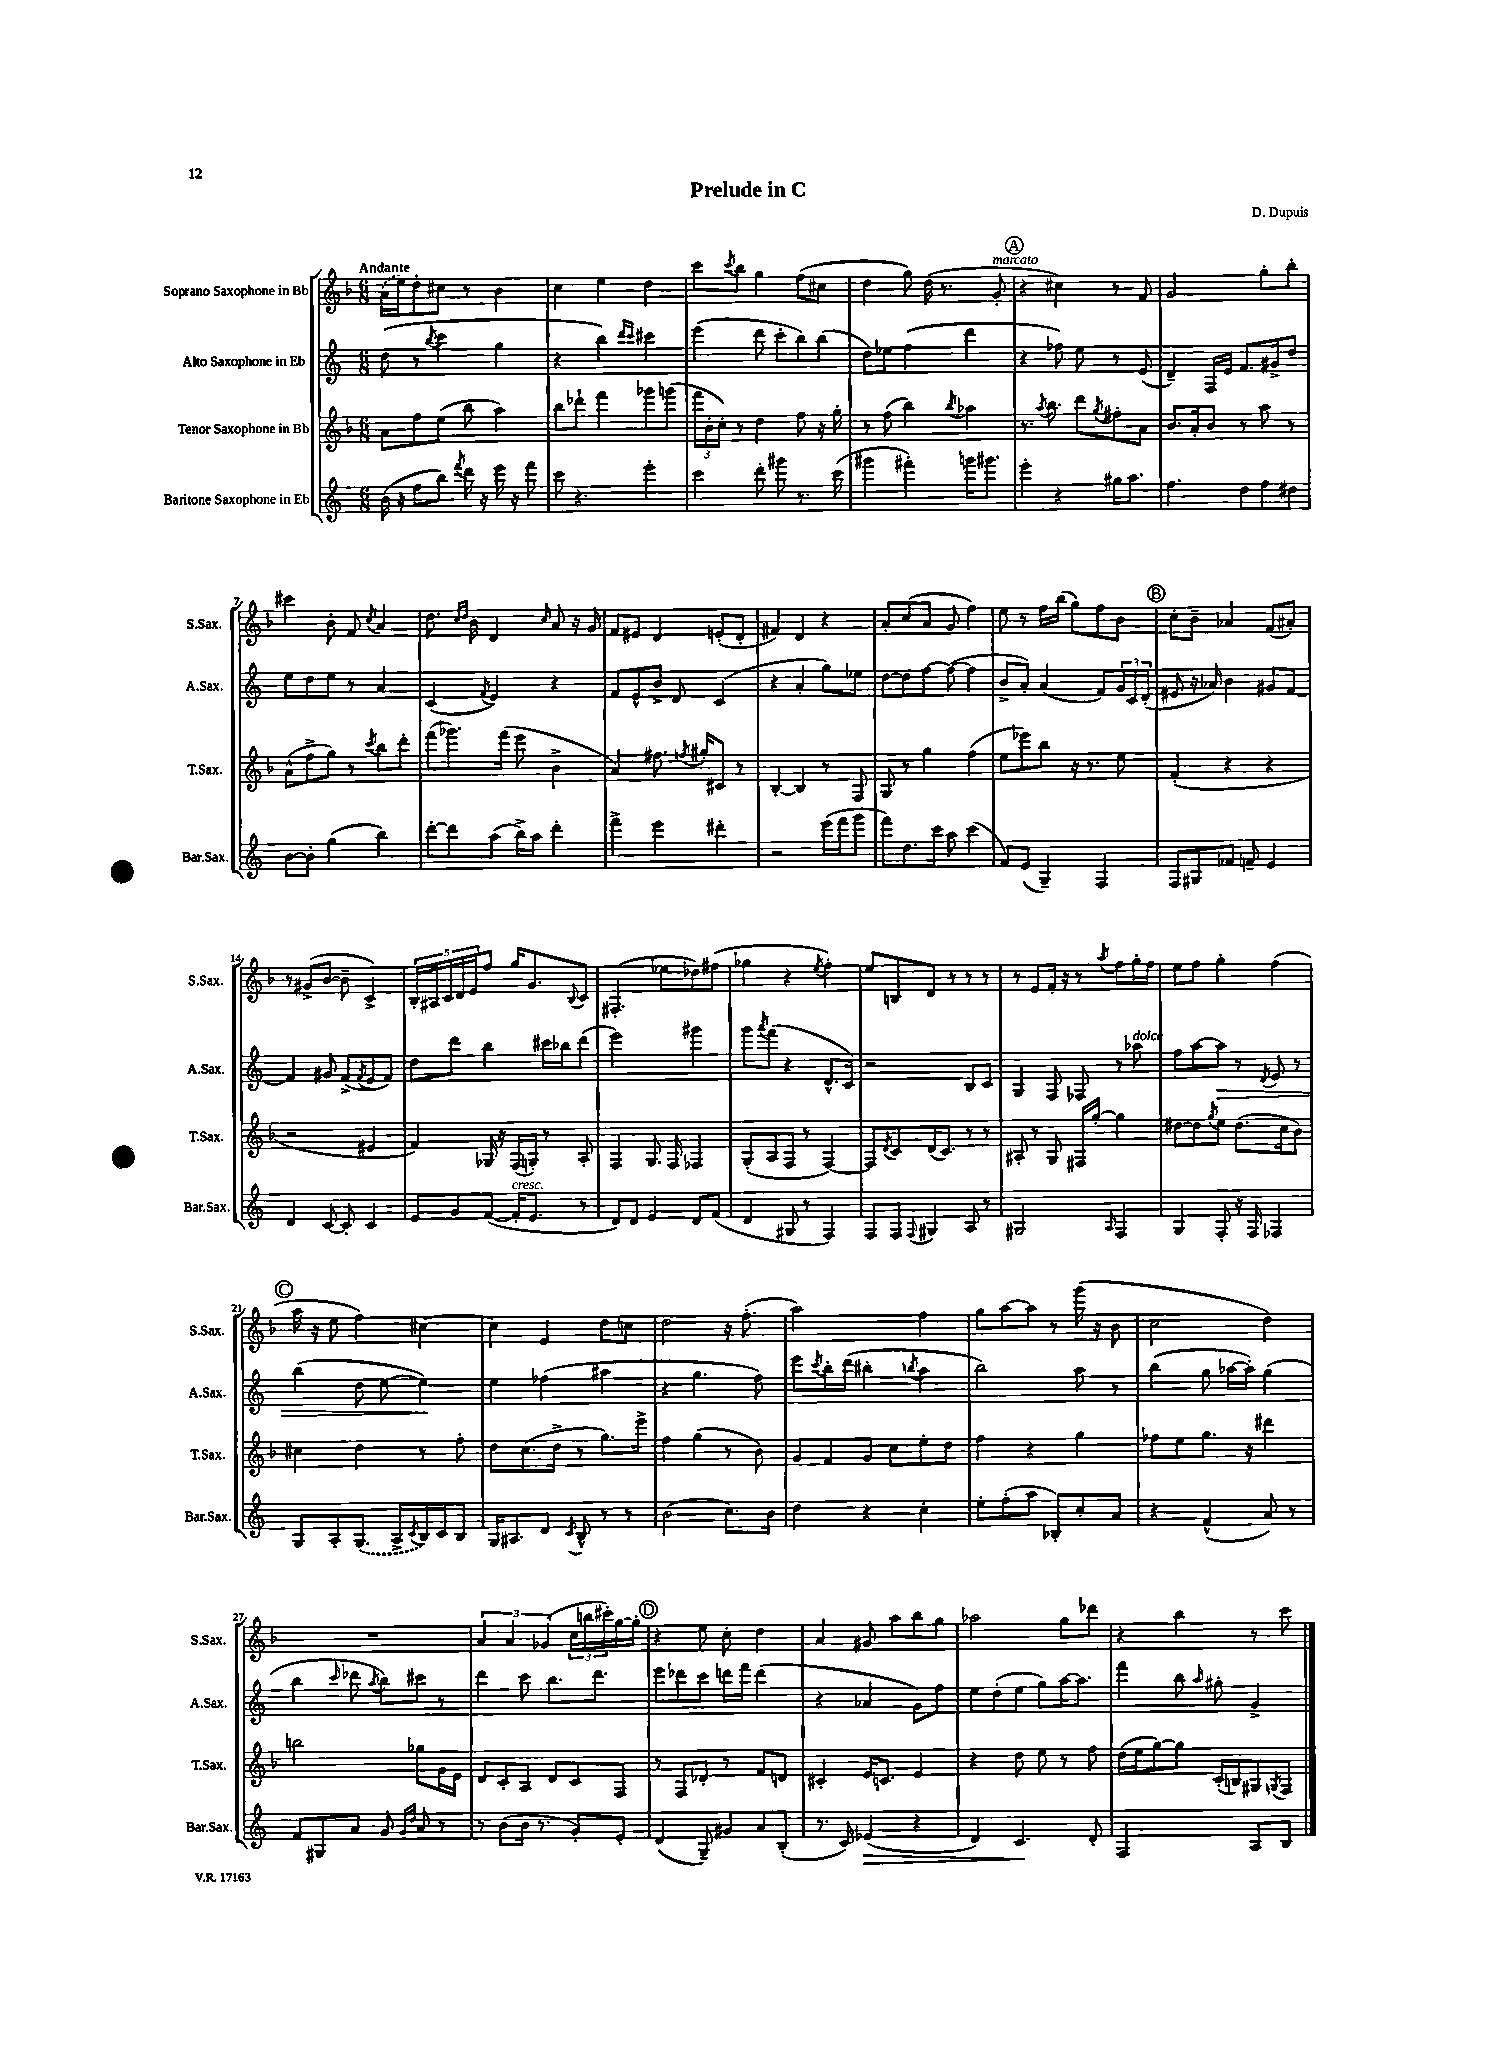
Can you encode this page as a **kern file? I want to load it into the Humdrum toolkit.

**kern	**kern	**kern	**kern
*staff4	*staff3	*staff2	*staff1
*clefG2	*clefG2	*clefG2	*clefG2
*k[]	*k[b-]	*k[]	*k[b-]
*M6/8	*M6/8	*M6/8	*M6/8
(16b\	8a\L	(8dd\	(16a\LL
16r	.	.	16ee\J)
8ff\L	8ff\	8r	8dd'\
.	.	8qbb/	.
8bb\J)	(8ee\J	4ccc\	8cc#\J
8qfff/	.	.	.
16ddd\	8bb-\	.	8r
16r	.	.	.
16eee\	4aa\)	4gg\	4b-\
16r	.	.	.
8fff\	.	.	.
=	=	=	=
8ccc\	8bb-\L	4r	4cc\
4.r	8ddd-`\J	.	.
.	4fff\	4bb\)	4ee\
.	.	16qqddd/LL	.
.	.	16qqccc/JJ	.
4eee'\	8ggg-\L	4ccc#\	4dd\
.	(8ggg\J	.	.
=	=	=	=
4ccc\	24fff\LL	(4eee\	8ccc\L
.	24b-'\	.	.
.	24cc'\JJ)	.	.
.	.	.	8qccc/
.	8r	.	8bb-\J
8ddd'\	4dd\	8ddd\	4gg\
8ggg#\	.	8ccc'\L	.
8.r	8ff\	8bb\)	(8ff\L
.	16r	(8bb\J	8cc#\J
(16ccc\	16gg'\	.	.
=	=	=	=
4ggg#\	8r	8dd\L)	4dd\
.	(8ff\	8ee-\J	.
4fff#'\)	4bb-\)	(4ff\	8gg\)
.	.	.	(16dd\
.	.	.	8.r
.	8qbb-/	.	.
16ggg\LK	4aa-\	4ddd\	.
8.ggg#\J	.	.	.
.	.	.	8g'/
=	=	=	=
4eee'\	8.r	4r	4r
.	8qaa/	.	.
.	8.bb-\	.	.
4r	.	8ff-\)	4cc#\)
.	8ddd\L	8ee\	.
.	8qgg/	.	.
16gg#\LK	8ff#'\	8r	8r
8.aa\J	.	.	.
.	8a\J	(8e/	8f/
=	=	=	=
4.ff\	8.b-/L	4d~/)	2g/
.	16a'/k	.	.
.	8b-/J	16F/LL	.
.	.	16e/JJ	.
8dd\L	8r	8.f/L	.
8ff\	8aa\	.	8gg'\L
.	.	16g#^/k	.
8dd#\J	8r	8dd/J	8bb-'\J
=	=	=	=
[8b\L	(8a^^\L	8ee\L	4ccc#\
8b'\]J	8ff^\	8dd\	.
(4gg\	8gg\J)	8ee\J	8b-'\
.	8r	8r	8f/
.	8qccc/	.	8qcc/
4bb\)	8bb-\L	4a/	4a/
.	8ddd'\J	.	.
=	=	=	=
[8ddd'\L	(8fff\L	(4c/	8.dd\
8ddd\]	8.ggg-\)	.	.
.	.	.	16qqcc/LL
.	.	.	16qqdd/JJ
.	.	.	16b-\
.	.	8qf/	.
(8aa\J	.	4e/)	4d/
.	(16fff\Jk	.	.
16bb^\LL)	8eee\	.	.
16aa\JJ	.	.	.
.	.	.	16qqcc/
4ddd'\	4b-^\	4r	8a/
.	.	.	16r
.	.	.	16g/
=	=	=	=
4fff^\	4a/)	8f/L	8f/L
.	.	8e^^/	8e#/J
4eee\	8.ff#\	8b^/J	4d/
.	.	8d/	.
.	8qff/	.	.
.	16gg#'/LK	.	.
4ddd#'\	8c#/J	(4c/	(8e'/L
.	8r	.	8d'/J
=	=	=	=
2r	[4B-'/	4r	4f#/)
.	4B-/]	4a'/	4d/
(16eee\LL	8r	8gg\L)	4r
16fff\J	.	.	.
8ggg\J	8F/	8ee-\J	.
=	=	=	=
8fff\L)	8G/	[8dd\L	8a'/L
8.dd\	8r	8dd\]	(8cc/
.	4gg\	[8ff\J	8a/J
16ccc\Jk	.	.	.
8aa\	.	(8ff\_	8g/
(4ccc\	(4ff\	4ff\]	4ff\)
=	=	=	=
8f/L)	8ee\L	8b^/L	8ee\
(8e/J	8eee-\)	8a'/J)	8r
4G~/)	8bb-\J	(4a/	16ff\LL
.	.	.	(16bb-\JJ
.	16r	.	8gg\L)
.	8.r	.	.
4F/	.	8f/L)	8ff\
.	8ee\	24g/L	8b-\J
.	.	24c/	.
.	.	(24d'/JJ	.
=	=	=	=
8F/L	(4f'/	8e#/	8cc'\L
8G#/	.	16r	8b-~\J
.	.	16a-/)	.
8f-/J	4r	4b\	4a-/
8f~/	.	.	.
4e/	4r	8g#/L	(8f/L
.	.	[8f/J	8a#'/J)
=	=	=	=
4d/	2r	4f/]	8r
.	.	.	(8g#^/L
[8c/	.	8g#/	[8b-/J
8c'/]	.	(8f^/L	8b-~\]
.	.	8qf/	.
4c/	4e#/	8e/	4c^/)
.	.	8f/J)	.
=	=	=	=
8e/L	4f/)	8dd\L	20B-'/LL
.	.	.	20A#/
.	.	.	20c/
8g/	.	8ddd\J	.
.	.	.	20d/
.	.	.	20e/J
([8f/J	16G-/	4bb\	8ff/J
.	16r	.	.
16f'/]LK	(16F/LL	.	16gg/LK
8.e/J	16G'/JJ)	.	8.g/
.	8r	16ccc#\LL	.
.	.	16bb-\J	.
.	.	.	8qqB-/
8r	8A'/	(8ddd\J	8c/J
=	=	=	=
8d/L)	4F/	2eee\)	(4.F#'/
8d/J	.	.	.
4e/	8.G/	.	.
.	.	.	8ee-\L
.	16F/	.	.
8d/L	4F-/	4ggg#\	8dd-\)
(8f/J	.	.	(8ff#\J
=	=	=	=
4d/	(8G'/L	8ggg\L	4gg-\
.	.	8qaaa/	.
.	8A/	(8fff\J	.
8G#/	8F/J	4r	4r
8r	8r	.	.
.	.	.	8qee/
4F/)	[4F/)	8.d^^/L	4ff'\)
.	.	16c/Jk)	.
=	=	=	=
8F/L	8F/]L	2r	8ee/L
.	8qd/	.	.
8F/J	8c/	.	8B/
8qqF/	.	.	.
4G#/	(16d/K	.	8d/J
.	8.c/J)	.	.
.	.	.	8r
8A/	8r	8B/L	8r
8r	8r	8c/J	8r
=	=	=	=
2G#/	8A#'/	4G/	8r
.	8r	.	8e/L
.	8G/	8F/	16f'/Jk
.	.	.	16r
.	16F#/LL	8F-/	8r
.	[16gg'/JJ	.	.
16qqA/	.	.	8qaa/
4F/	4gg\]	8r	8ff\L
.	.	8aa-\	16gg'\L
.	.	.	16ff\JJ
=	=	=	=
4G/	[8dd#\L	8ff\L	8ee\L
.	8dd#\]	[8aa\	8ff\J
.	8qgg/	.	.
8F'/	8ee\J	8aa\]J	4gg'\
16r	(8.dd#\L	8r	.
16F/	.	.	.
.	.	8qd/	.
4F-/	.	8e/	(4ff\
.	16cc\k	.	.
.	8b-\J)	8r	.
=	=	=	=
8G/L	4cc#\	(4bb\	16aa\
.	.	.	16r
8A'/	.	.	8ee\
(8.G/J	4dd\	8dd\	4ff\)
.	.	[8ee\	.
16A^/LL	.	.	.
8qc/	.	.	.
16B/)	8r	4ee\])	[4cc#\
16c/J	.	.	.
8B/J	8ff'\	.	.
=	=	=	=
16G/LK	8dd\L	4ee\	4cc#\]
8.A#/	.	.	.
.	(8.cc\	.	.
8d/J	.	(4ff-\	4e/
.	16dd^\Jk	.	.
8qc/	.	.	.
8B^^/	8r	.	.
8r	8.gg\L)	4aa#\	8dd\L
8r	.	.	8cc\J
.	16eee^\Jk	.	.
=	=	=	=
(2b\	4ff\	4r	2dd\
.	(4gg\	4.gg\	.
8.cc\L)	8r	.	16r
.	.	.	(8.ff'\
.	8b-\)	8ff\)	.
16b\Jk	.	.	.
=	=	=	=
4dd\	8g/L	8eee\L	2aa\)
.	.	8qccc/	.
.	8f/	16bb'\L	.
.	.	(16ddd\JJ	.
4r	8g/J	4bb#'\	.
.	8cc\L	.	.
.	.	8qbb/	.
4cc'\	8ee'\	4aa\	4ff\
.	8dd\J	.	.
=	=	=	=
8ee'\L	4ff\	2bb\)	8gg\L
(8ff'\	.	.	[8aa\
8aa\J	4r	.	8aa\]J
8B-'/L)	.	.	8r
8cc'/	4gg\	8aa\	(16ggg\
.	.	.	16r
8a/J	.	8r	8b-\
=	=	=	=
4r	8ff-\L	(4bb\	2cc\
.	8ee\	.	.
(4f^^/	8.gg\J	8gg\	.
.	.	[16aa-\LL	.
.	16r	16aa-'\]JJ)	.
8a/)	4ddd#\	(4gg\	4dd\)
8r	.	.	.
=	=	=	=
8f/L	2bb\	4bb\	2.r
8G#/	.	.	.
.	.	16qqccc/	.
8a/J	.	8ddd-\	.
.	.	8qaa/	.
8g/	.	8bb\L)	.
16qqg/LL	.	.	.
16qqdd/JJ	.	.	.
8a/	8gg-\L	8ccc#\J	.
8r	16g\L	8r	.
.	16e\JJ	.	.
=	=	=	=
8r	8d/L	4ddd\	6a/
(8b\L	8c'/	.	.
.	.	.	6a/
16b\Jk	8A/J	8ccc\	.
8.r	.	.	.
.	.	.	(6g-/
.	8d/L	8.bb\L	.
8g'/L)	8c/	.	24cc\LL
.	.	.	24bb\
.	.	8.ddd\J	.
.	.	.	24ccc#'\)
8e'/J	8F/J	.	[16gg\
.	.	.	16gg'\]JJ
=	=	=	=
(4d/	8r	8eee\L	4r
.	8F/L	8ddd-\	.
8G~/)	8d-'/J	8ccc\J	8ee\
8g#/L	8r	16ddd\LL	8cc'\
.	.	16fff\JJ	.
8a/	8f/L	(4ddd\	4dd\
(8B'/J	8d/J	.	.
=	=	=	=
8.r	4c#'/	4r	4a/
16c/)	.	.	.
(4e-/	16e/LK	4a-/	8g#/
.	8.c/J	.	.
.	.	.	8aa\L
4r	4e/	8g\L)	8bb-\
.	.	8ff\J	8gg\J
=	=	=	=
4d/)	4r	8ee\L	2aa-\
.	.	(8dd'\	.
4.c/	8dd\	8ee\J	.
.	8ee\	8gg\L)	.
.	8r	[16aa\K	8gg\L
.	.	8.aa\]J	.
8d'/	8ff\	.	8ddd-\J
=	=	=	=
2F/	(16dd\LL	4fff\	4r
.	16ee\J	.	.
.	[8gg\)	.	.
.	8gg\]J	8bb\	4bb-\
.	.	16qqaa/	.
.	(16c'/LL	8gg#'\	.
.	16B/J)	.	.
8A/L	8G#/	4g^/	8r
.	8qG/	.	.
8B/J	8F/J	.	8ccc\
==	==	==	==
*-	*-	*-	*-
